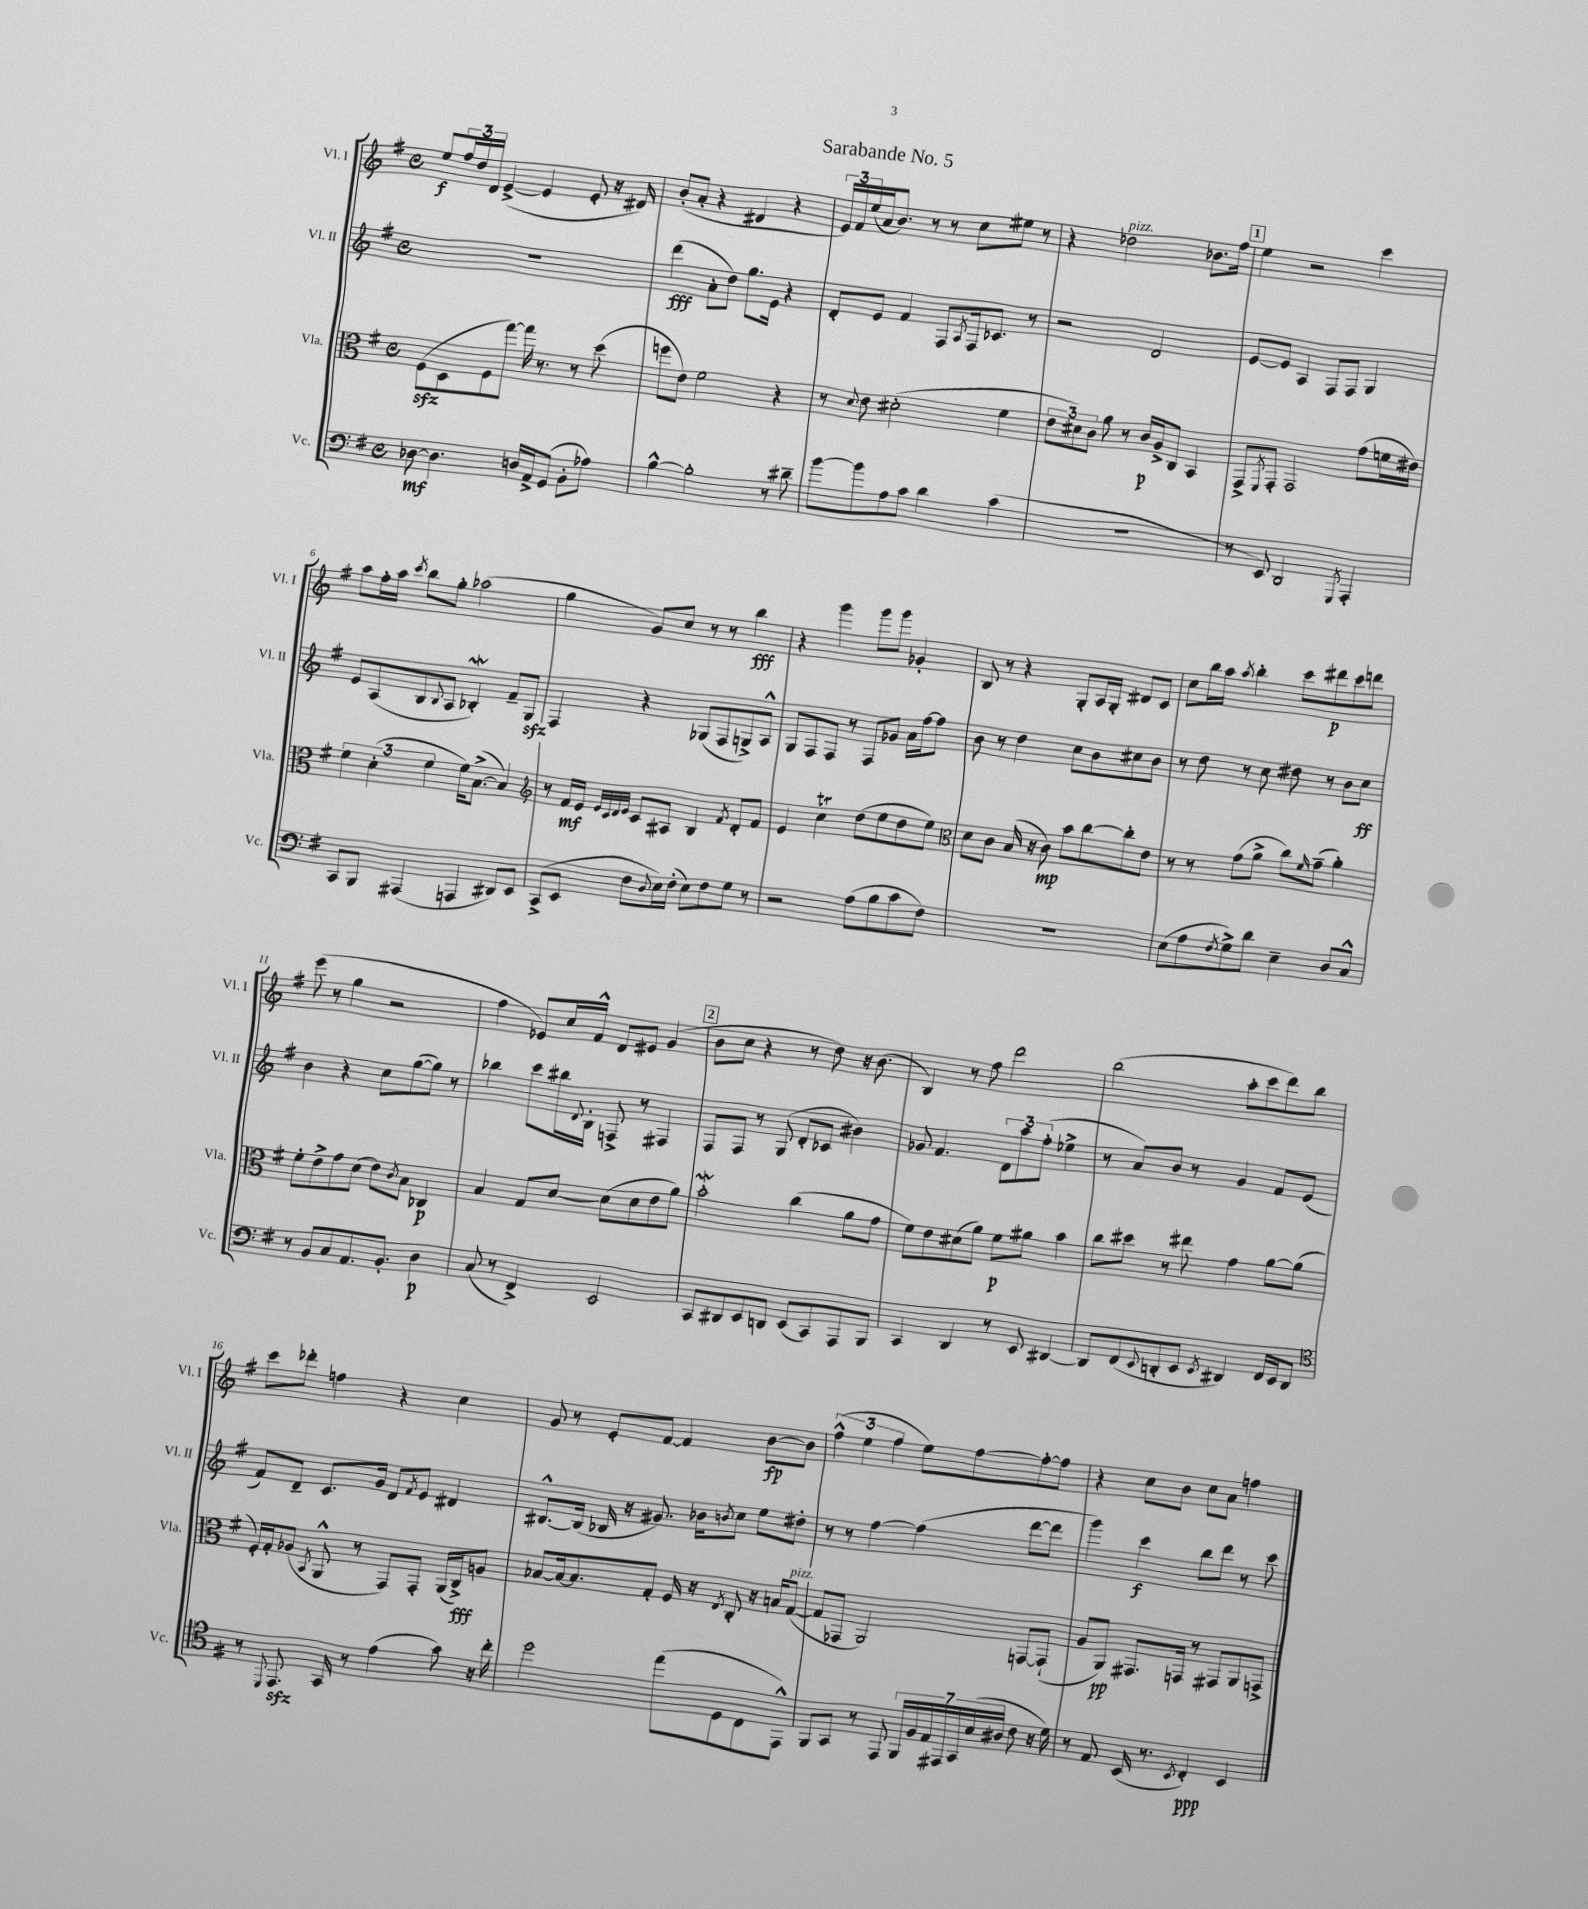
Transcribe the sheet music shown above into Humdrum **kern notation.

**kern	**kern	**kern	**kern
*staff4	*staff3	*staff2	*staff1
*clefF4	*clefC3	*clefG2	*clefG2
*k[f#]	*k[f#]	*k[f#]	*k[f#]
*M4/4	*M4/4	*M4/4	*M4/4
*met(c)	*met(c)	*met(c)	*met(c)
[8D-	(8F#	1r	8ee
4.D-]	8D	.	24ff#
.	.	.	24dd
.	.	.	24d
.	8F#	.	([4e^
.	[8gg)	.	.
16D	16gg]	.	4e]
16AA^	8.r	.	.
(8GG	.	.	.
8BB'	8r	.	8e'
8A-)	(8dd	.	16r
.	.	.	16d#)
=	=	=	=
[4B^^	8ff	(4ddd	(8b'
.	8e)	.	8a'
2B']	2f#	8a'	4r
.	.	8dd)	.
.	.	8.gg	4d#
.	.	16e	.
8r	4r	4r	4r
8d#~	.	.	.
=	=	=	=
[8b	8r	8d'	24e)
.	.	.	24f#
.	.	.	(24ee
.	8qqd	.	.
8b]	8e	8e	16a
.	.	.	8.b)
8A	(2d#'	4f#	.
8c	.	.	8r
4d	.	8F#	8r
.	.	8qA	.
.	.	16F#	8cc
.	.	8.c-	.
(4c	4f#	.	8ee#
.	.	8r	8r
=	=	=	=
1r	12e	2r	4r
.	12d#)	.	.
.	12c	.	.
.	8a	.	2dd-
.	8r	.	.
.	16c	2d	.
.	16A^	.	.
.	8C	.	.
.	4BB	.	8.b-
.	.	.	16ff#
=	=	=	=
8r	8GG^	[8e	4ee
.	8qFF#	.	.
8EE)	8GG'	8e]	.
2DD	2GG	4A	2r
.	.	8F#	.
.	.	8F#	.
8qGGG	.	.	.
4AAA'	(8g	4G	4ccc
.	16f	.	.
.	16e#)	.	.
=	=	=	=
8CC	6f#	8e	8aa
8BBB	.	(8A	16ff#'
.	(6d'	.	.
.	.	.	16aa
.	.	.	8qccc
(4AAA#	.	8B	8bb
.	6f#	.	.
.	.	8qqB	.
.	.	8A	8gg'
4AAA	16f#)	4B-')	(2aa-
.	([8.B^	.	.
8DD#)	4B])	8f#~	.
8EE	.	8G	.
=	=	=	=
*	*clefG2	*	*
(8CC^	8r	4F#	4gg
8EE	16f#	.	.
.	16e	.	.
.	32qqe	.	.
.	32qqc	.	.
.	32qqd	.	.
.	32qqe	.	.
8F#	8c	4r	8g)
8qqD	.	.	.
16E)	8A#	.	8cc
(16F#'	.	.	.
8E)	4B	(8G-	8r
8F#	.	8F#	8r
.	8qf#	.	.
8G	8d'	8G^)	4bb
8r	8f#	8A^^	.
=	=	=	=
2r	4e	8G	4r
.	.	8F#	.
.	4cc	8F#	4ggg
.	.	8r	.
(8A	(8dd	8F#	8ggg
8B	8ee	8g-	8ggg
8c	8dd	16a	4g-'
.	.	[16ff#	.
8F#)	8ee)	8ff#]	.
=	=	=	=
*	*clefC3	*	*
1r	8d	8b	8B
.	8c	8r	8r
.	(16B	4dd	4r
.	16r	.	.
.	8c)	.	.
.	8b	8cc	8G'
.	[8cc	8b	16A
.	.	.	16G'
.	8cc']	8cc#	8d#
.	8e	8b	8c
=	=	=	=
(8E	8r	8r	8cc
8A	8r	8dd	16bb
.	.	.	16aa
8qF#	.	.	8qaa
8G^)	(8g	8r	4bb'
8d	8a^	8cc	.
4E~	8cc)	8dd#	8ccc
.	16qqf#	.	.
.	(8g~	8r	8ddd#
8D	4a')	8b	8ccc
8C^^	.	8cc	8ddd
=	=	=	=
8r	8f#'	4b	(8eee
8BB	8e^	.	8r
8C	8g	4r	4gg
8.AA	(8d	.	.
.	8e)	8cc	2r
8.BB'	.	.	.
.	8qc	.	.
.	8B	([8gg	.
4D	4C-	8gg])	.
.	.	8r	.
=	=	=	=
(8C	4B	4bb-	4ff#
8r	.	.	.
4FF#^)	8G	8ccc	8e-)
.	[8d	16bb#	16cc
.	.	8qqd	.
.	.	16B'	16f#^^
2EE	(8d]	8F^	8d
.	8d	8r	8e#
.	8e	4F#	(4g
.	8a)	.	.
=	=	=	=
8CC	2b'	8F#	8b
8DD#	.	8F#	8cc
8EE	.	8r	4r
8DD	.	(8G	.
(8EE	(4cc	8d'	8r
8CC)	.	8c-	8dd)
8AAA	8a	4b#)	16r
.	.	.	(8.b
8BBB	8g	.	.
=	=	=	=
4CC	8f#)	8g-	4B)
.	8e	4.f#	.
4DD	(8d#	.	8r
.	8a)	.	8ff#
8r	8f#	12d	2ddd
.	.	12aa	.
8EE	8a#	.	.
.	.	(12ff#'	.
[4DD#	4b	4ee-^	.
=	=	=	=
8DD#]	8cc	8r	(2bb
(8FF#	8dd#	8a)	.
8qqEE	.	.	.
8DD'	8r	8b	.
8EE	8ee#	8r	.
8qEE	.	.	.
4DD#)	4g	4g	8aa'
.	.	.	8ccc
16FF#	[8a	8f#	8ddd)
16EE	.	.	.
8DD#	(8a]	(8e	8bb
=	=	=	=
*clefC4	*	*	*
8r	16F#')	8f#)	8ccc
.	16G'	.	.
8qqDD	.	.	.
8.EE	(8A-	8d~	8ddd-'
.	8qBB	.	.
.	8AA^^	8.c	4ff
16GG	.	.	.
8r	8r	.	.
.	.	16g	.
(4e	8GG)	8d	4r
.	.	8qf#	.
.	8GG'	8e	.
8g)	(16AA	4d#	4cc
.	16C^)	.	.
16r	8A	.	.
16cc'	.	.	.
=	=	=	=
2dd	[8B-	[8.B#^^	8g
.	16B-_	.	8r
.	8.B-]	(16B#]	.
.	.	16B-	8e'
.	.	16r	.
.	8G'	8.g#)	[8f#
(8ee	16F#	.	4f#]
.	16r	16b-	.
.	8qE	8qb	.
8D	8C'	8cc	.
8C	16r	8ee	[8b
.	16B	.	.
8EE^^)	([8G	8dd#'	8b]
=	=	=	=
8FF#	8G]	8r	(6ff#^^
8GG	8GG-	8r	.
.	.	.	6ee
8r	2AA)	[4ff#	.
.	.	.	6ff#
8EE	.	.	.
28FF#	.	(4ff#]	8ee)
28F#	.	.	.
28E	.	.	.
28EE#	.	.	.
.	.	.	[8ff#
28GG	.	.	.
(28B	.	.	.
28A#	.	.	.
8c	[8GG	[8ddd	8ff#'_
16r	(8GG`]	8ddd]	8ff#]
16d)	.	.	.
=	=	=	=
8r	8A	4ggg)	4r
8E	8AA)	.	.
(16BB	8.GG#	4ccc	8cc
8.r	.	.	.
.	.	.	8b
.	16GG	.	.
8qBB	.	.	.
4C')	8r	8bb	8cc
.	8GG#	8ddd	8a
4BB	8AA	8r	4ff
.	8GG^	8ccc	.
==	==	==	==
*-	*-	*-	*-
